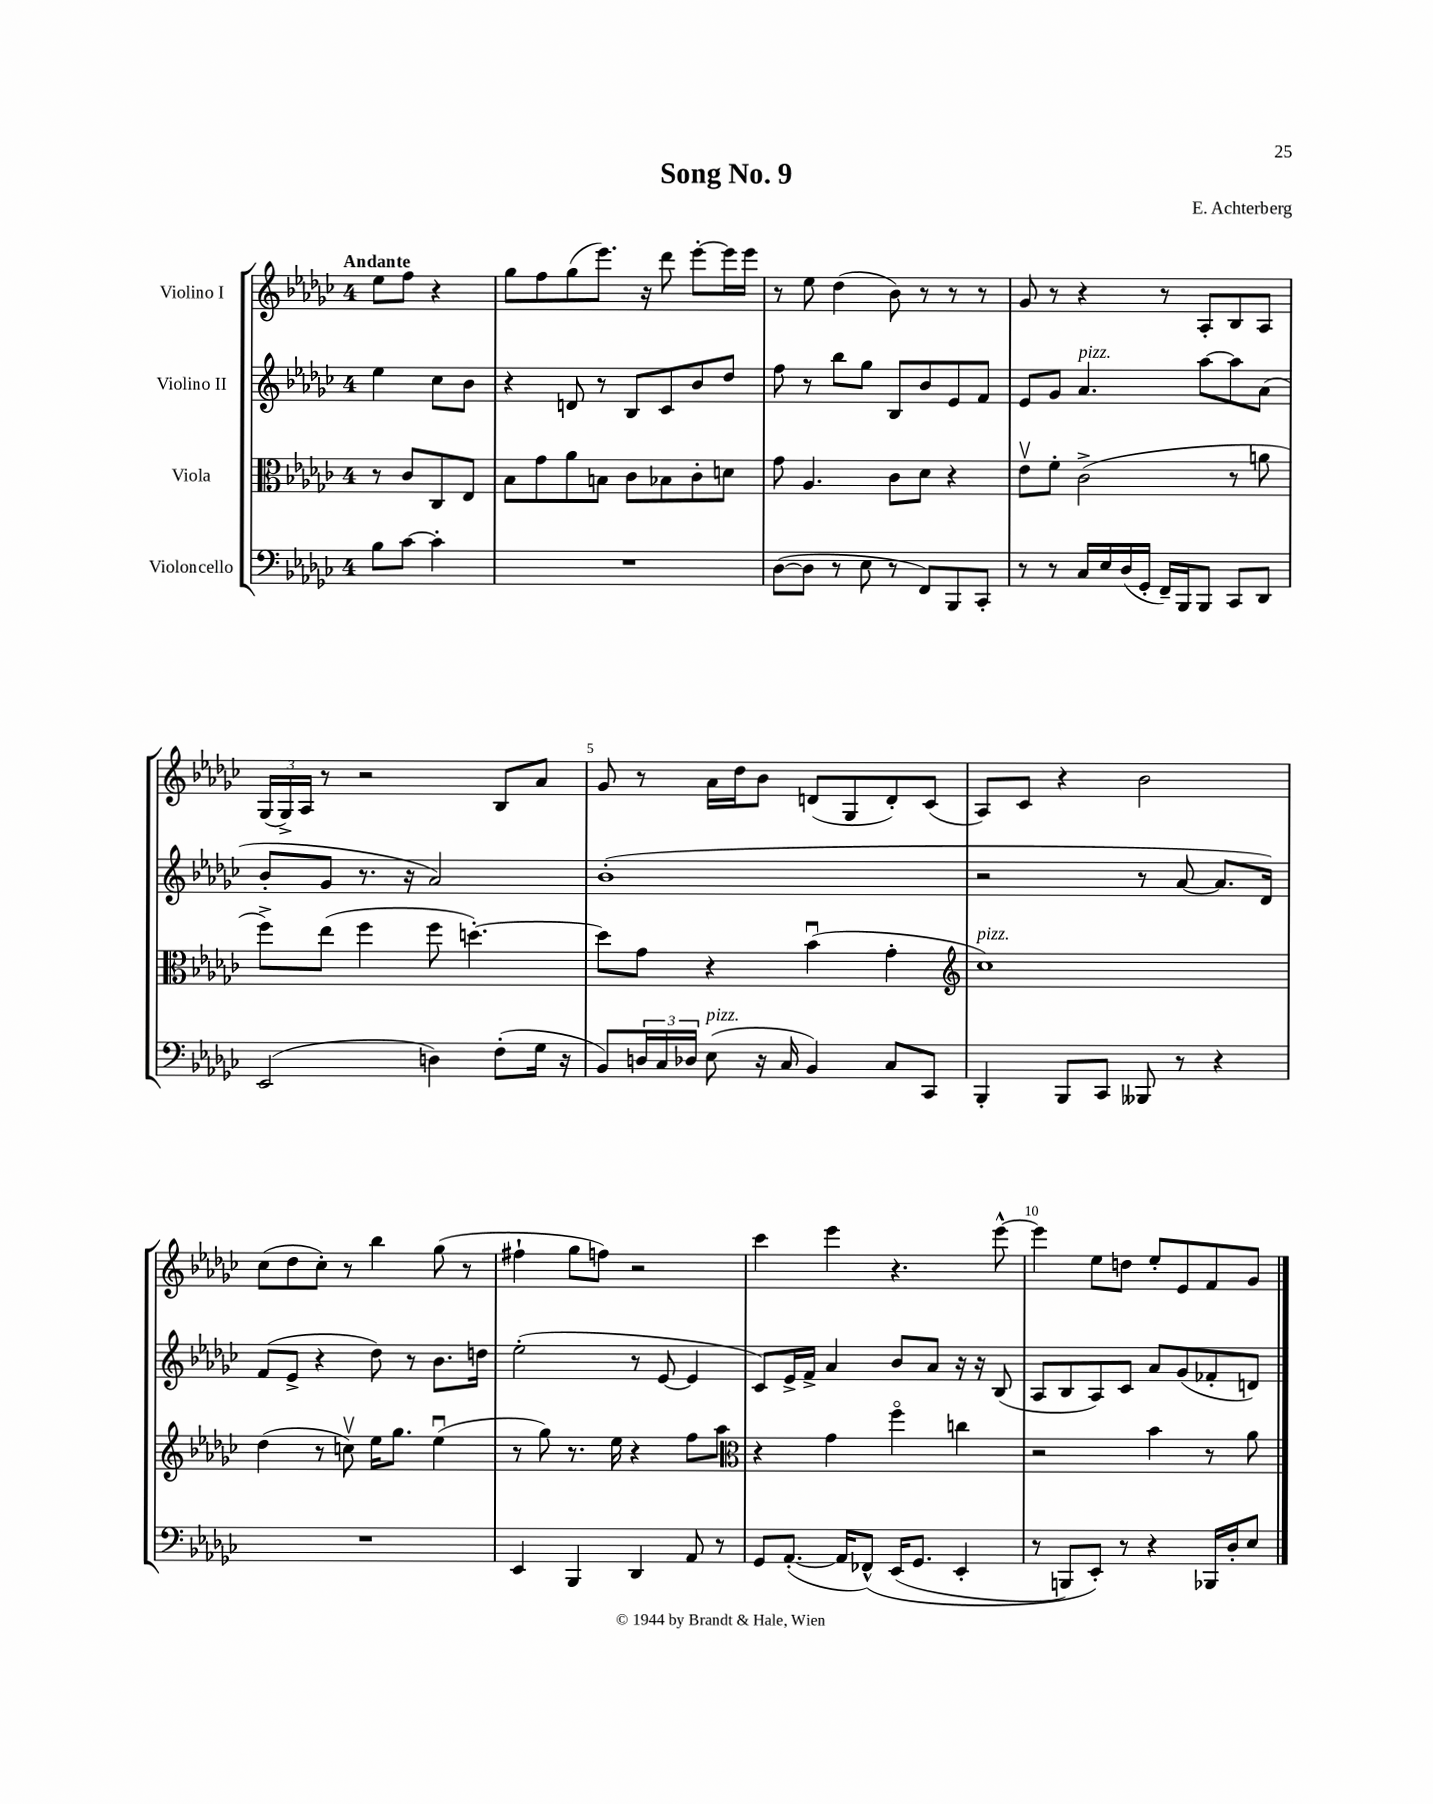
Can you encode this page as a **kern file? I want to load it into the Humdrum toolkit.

**kern	**kern	**kern	**kern
*staff4	*staff3	*staff2	*staff1
*clefF4	*clefC3	*clefG2	*clefG2
*k[b-e-a-d-g-c-]	*k[b-e-a-d-g-c-]	*k[b-e-a-d-g-c-]	*k[b-e-a-d-g-c-]
*M4/4	*M4/4	*M4/4	*M4/4
8B-	8r	4ee-	8ee-
[8c-	8c-	.	8ff
4c-']	8C-	8cc-	4r
.	8E-	8b-	.
=	=	=	=
1r	8B-	4r	8gg-
.	8g-	.	8ff
.	8a-	8d	(8gg-
.	8B	8r	8.eee-)
.	8c-	8B-	.
.	.	.	16r
.	8B-	8c-	8ddd-
.	8c-'	8b-	[8eee-'
.	8d	8dd-	16eee-]
.	.	.	16eee-
=	=	=	=
([8D-	8g-	8ff	8r
8D-]	4.A-	8r	8ee-
8r	.	8bb-	(4dd-
8E-	.	8gg-	.
8r	8c-	8B-	8b-)
8FF)	8d-	8b-	8r
8BBB-	4r	8e-	8r
8CC-'	.	8f	8r
=	=	=	=
8r	8e-v	8e-	8g-
8r	8f'	8g-	8r
16C-	(2c-^	4.a-	4r
16E-	.	.	.
(16D-	.	.	.
16GG-'	.	.	.
16FF~)	.	.	8r
16BBB-	.	.	.
8BBB-	.	[8aa-	8A-'
8CC-	8r	8aa-]	8B-
8DD-	8a	(8a-	8A-
=	=	=	=
(2EE-	8ff^)	8b-'	(24G-
.	.	.	24G-^)
.	.	.	24A-
.	(8ee-	8g-	8r
.	4ff	8.r	2r
.	.	16r	.
4D)	8ff	2a-)	.
.	[4.dd')	.	.
(8F'	.	.	8B-
16G-	.	.	8a-
16r	.	.	.
=	=	=	=
8BB-)	8dd]	(1b-'	8g-
24D	8g-	.	8r
24C-	.	.	.
24D-	.	.	.
(8E-	4r	.	16a-
.	.	.	16dd-
16r	.	.	8b-
16C-	.	.	.
4BB-)	(4b-u	.	(8d
.	.	.	8G-
8C-	4g-'	.	8d')
8CC-	.	.	(8c-
=	=	=	=
*	*clefG2	*	*
4BBB-'	1cc-)	2r	8A-)
.	.	.	8c-
8BBB-	.	.	4r
8CC-	.	.	.
8BBB--	.	8r	2b-
8r	.	[8a-	.
4r	.	8.a-]	.
.	.	16d-)	.
=	=	=	=
1r	(4dd-	(8f	(8cc-
.	.	8e-^	8dd-
.	8r	4r	8cc-')
.	8ccv)	.	8r
.	16ee-	8dd-)	4bb-
.	8.gg-	.	.
.	.	8r	.
.	(4ee-u	8.b-	(8gg-
.	.	.	8r
.	.	16dd	.
=	=	=	=
4EE-	8r	(2ee-'	4ff#`
.	8gg-)	.	.
4BBB-	8.r	.	8gg-
.	.	.	8ff)
.	16ee-	.	.
4DD-	4r	8r	2r
.	.	[8e-	.
8AA-	8ff	4e-]	.
8r	8aa-	.	.
=	=	=	=
*	*clefC3	*	*
8GG-	4r	8c-)	4ccc-
([8.AA-'	.	16e-^	.
.	.	16f^	.
.	4g-	4a-	4eee-
16AA-]	.	.	.
&(8FF-^^)	.	.	.
(16EE-	4ffo	8b-	4.r
8.GG-	.	.	.
.	.	8a-	.
4EE-'	4cc	16r	.
.	.	16r	.
.	.	(8B-	[8eee-^^
=	=	=	=
8r	2r	8A-	4eee-]
8BBB)	.	8B-	.
8EE-'&)	.	8A-)	8ee-
8r	.	8c-	8dd
4r	4b-	8a-	8ee-'
.	.	(8g-	8e-
16BBB-	8r	8f-'	8f
16D-'	.	.	.
8E-	8a-	8d)	8g-
==	==	==	==
*-	*-	*-	*-
